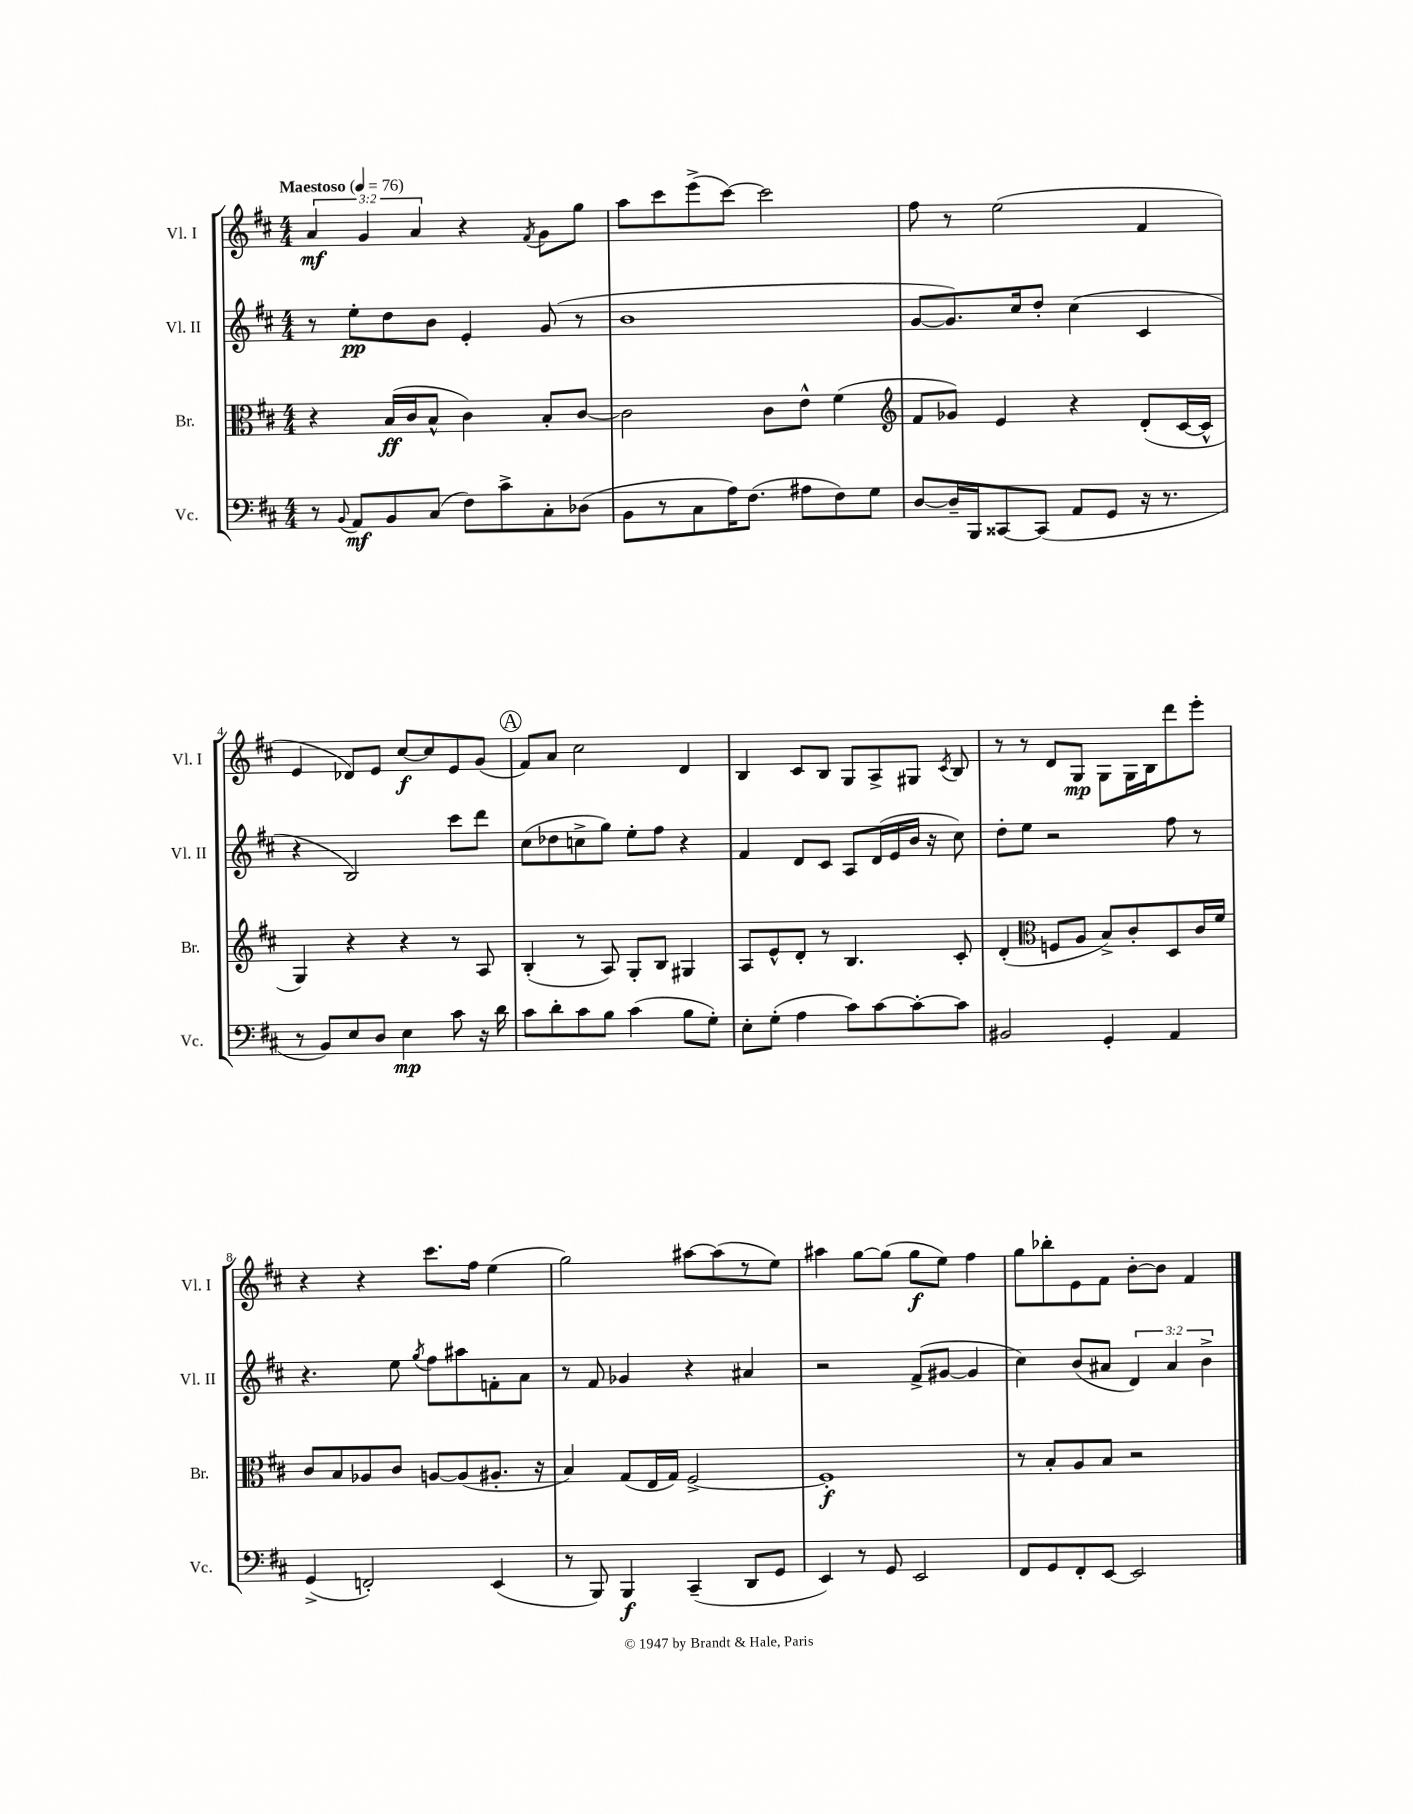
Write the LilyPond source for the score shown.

<<
\new StaffGroup <<
\new Staff = "s0" \with { instrumentName = "Vl. I" shortInstrumentName = "Vl. I" } {
    \clef treble \key d \major \numericTimeSignature \time 4/4 \override Staff.TupletNumber.text = #tuplet-number::calc-fraction-text \tempo "Maestoso" 4 = 76
    \autoBeamOff \tuplet 3/2 { a'4\mf g'4 a'4 } r4 \acciaccatura { fis'8 } g'8[ g''8] |
    a''8[ cis'''8 e'''8->( cis'''8]~) cis'''2 |
    fis''8 r8 e''2( fis'4 |
    e'4 des'8[) e'8] cis''8[~\f cis''8 e'8 g'8]( |
    \mark \markup { \circle "A" } fis'8[) a'8] cis''2 d'4 |
    b4 cis'8[ b8] g8[ a8-> gis8] \acciaccatura { cis'8 } b8 |
    r8 r8 d'8[ g8]\mp g8[ g16 b16 d'''8 e'''8]-. |
    r4 r4 cis'''8.[ fis''16] e''4( |
    g''2) ais''8[~ ais''8( r8 e''8]) |
    ais''4 g''8[~ g''8]( g''8[\f e''8]) fis''4 |
    g''8[ bes''8-. e'8 fis'8] b'8[~-. b'8] fis'4 \bar "|." |
}
\new Staff = "s1" \with { instrumentName = "Vl. II" shortInstrumentName = "Vl. II" } {
    \clef treble \key d \major \numericTimeSignature \time 4/4 \override Staff.TupletNumber.text = #tuplet-number::calc-fraction-text
    \autoBeamOff r8 e''8[-.\pp d''8 b'8] e'4-. g'8( r8 |
    b'1 |
    g'8[~ g'8.) cis''16 d''8]-. cis''4( cis'4 |
    r4 b2) cis'''8[ d'''8] |
    \mark \markup { \circle "A" } cis''8[( des''8 c''8-> g''8]) e''8[-. fis''8] r4 |
    fis'4 d'8[ cis'8] a8[ d'16( e'16 b'16] r16 cis''8) |
    d''8[-. e''8] r2 fis''8 r8 |
    r4. e''8 \acciaccatura { g''8 } fis''8[ ais''8 f'8-. a'8] |
    r8 fis'8 ges'4 r4 ais'4 |
    r2 fis'8[->( gis'8]~ gis'4 |
    cis''4) b'8[( ais'8] \tuplet 3/2 { d'4) ais'4 b'4-> } \bar "|." |
}
\new Staff = "s2" \with { instrumentName = "Br." shortInstrumentName = "Br." } {
    \clef alto \key d \major \numericTimeSignature \time 4/4
    \autoBeamOff r4 b16[\ff( cis'16 b8]-^ cis'4) b8[-. cis'8]~ |
    cis'2 cis'8[ e'8]-^ fis'4( |
    \clef treble fis'8[ ges'8]) e'4 r4 d'8[-.( cis'16~ cis'16]-^ |
    g4) r4 r4 r8 a8 |
    \mark \markup { \circle "A" } b4-.( r8 a8) g8[-. b8] gis4 |
    a8[ e'8-^ d'8]-. r8 b4. cis'8-. |
    d'4-.( \clef alto f8[ a8] b8[->) cis'8-. d8 cis'16 fis'16] |
    cis'8[ b8 aes8 cis'8] a8[~ a8( ais8.]-. r16 |
    b4) g8[( e16 g16]) fis2~-> |
    fis1-.\f |
    r8 b8[-. a8 b8] r2 \bar "|." |
}
\new Staff = "s3" \with { instrumentName = "Vc." shortInstrumentName = "Vc." } {
    \clef bass \key d \major \numericTimeSignature \time 4/4
    \autoBeamOff r8 \appoggiatura { b,8 } a,8[\mf b,8 cis8]( fis8[) cis'8-> cis8-. des8]( |
    b,8[ r8 cis8 a16) fis8.]( ais8[ fis8) g8] |
    d8[~ d16-- b,,16 cisis,8~ cisis,8]( a,8[ g,8] r16 r8. |
    r8 b,8[) e8 d8] e4\mp cis'8 r16 d'16 |
    \mark \markup { \circle "A" } cis'8[ d'8-. cis'8 b8] cis'4( b8[ g8]-.) |
    e8[-. g8]-.( a4 cis'8[) cis'8~ cis'8~-. cis'8] |
    bis,2 g,4-. a,4 |
    g,4->( f,2-.) e,4( |
    r8 b,,8) b,,4\f cis,4--( d,8[ g,8] |
    e,4) r8 g,8 e,2 |
    fis,8[ g,8 fis,8-. e,8]~ e,2 \bar "|." |
}
>>
>>
